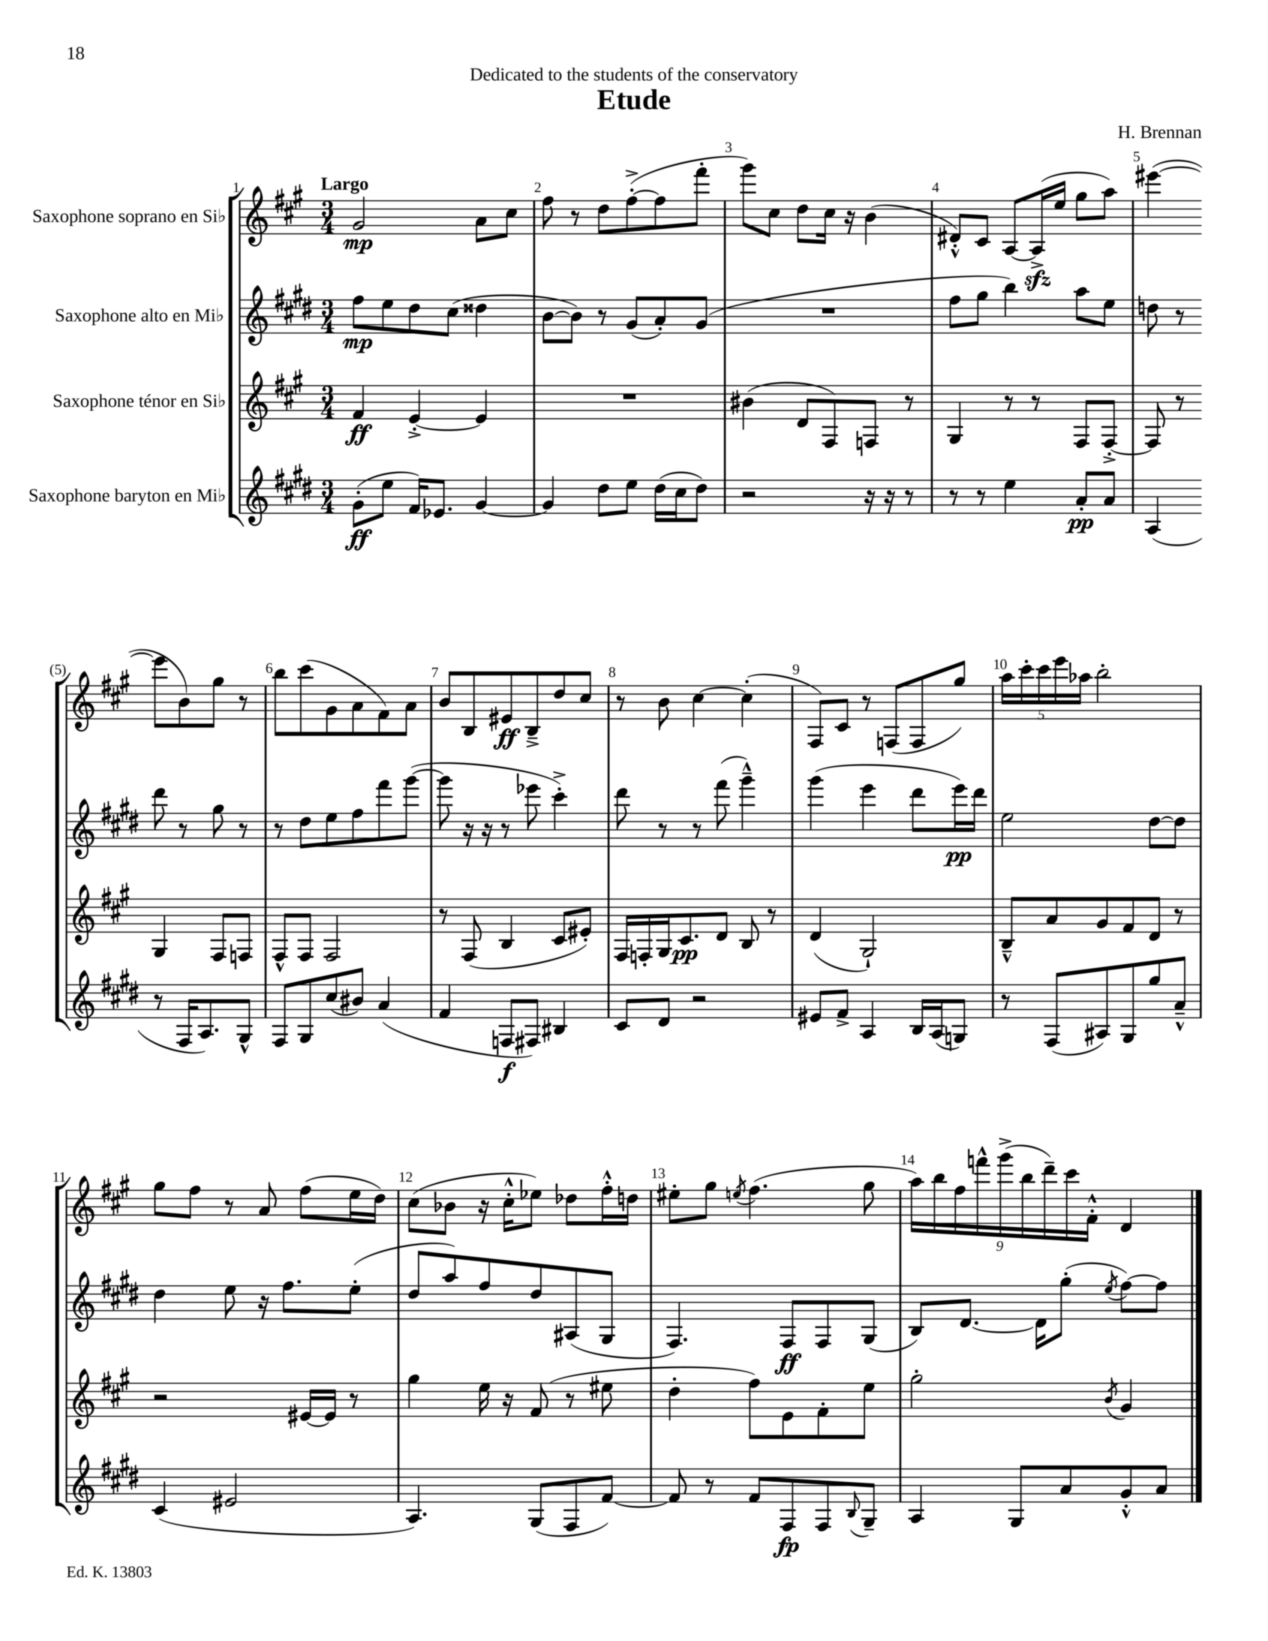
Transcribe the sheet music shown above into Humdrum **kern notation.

**kern	**kern	**kern	**kern
*staff4	*staff3	*staff2	*staff1
*clefG2	*clefG2	*clefG2	*clefG2
*k[f#c#g#d#]	*k[f#c#g#]	*k[f#c#g#d#]	*k[f#c#g#]
*M3/4	*M3/4	*M3/4	*M3/4
(8g#'\L	4f#/	8ff#\L	2g#/
8ee\J	.	8ee\	.
16f#/LK)	[4e'^/	8dd#\	.
8.e-/J	.	.	.
.	.	(8cc#\J	.
[4g#/	4e/]	4dd##\	8a\L
.	.	.	8cc#\J
=	=	=	=
4g#/]	2.r	[8b\L	8ff#\
.	.	8b\]J)	8r
8dd#\L	.	8r	8dd\L
8ee\J	.	(8g#/L	([8ff#'^\
(16dd#\LL	.	8a'/)	8ff#\]
16cc#\J	.	.	.
8dd#\J)	.	(8g#/J	8fff#'\J
=	=	=	=
2r	(4b#\	2.r	8ggg#\L)
.	.	.	8cc#\J
.	8d/L	.	8dd\L
.	8F#/)	.	16cc#\Jk
.	.	.	16r
16r	8F/J	.	(4b\
16r	.	.	.
8r	8r	.	.
=	=	=	=
8r	4G#/	8ff#\L	8d#'^^/L)
8r	.	8gg#\J	8c#/J
4ee\	8r	4bb\)	[8A/L
.	8r	.	(16A^/]L
.	.	.	16ee/JJ
8a'/L	8F#/L	8aa\L	8gg#\L
8a/J	[8F#'^/J	8ee\J	8aa\J)
=	=	=	=
(4A/	8F#/]	8dd\	([4eee#\
.	8r	8r	.
8r	4G#/	8ddd#\	8eee#\]L
16F#/LK	.	8r	8b\)
8.A/)	.	.	.
.	8F#/L	8gg#\	8gg#\J
8G#^^/J	8F/J	8r	8r
=	=	=	=
8F#/L	8F#^^/L	8r	8bb\L
8G#/	8F#/J	8dd#\L	(8ccc#\
(8cc#/	2F#/	8ee\	8g#\
8b#/J)	.	8ff#\	8a\
(4a/	.	8fff#\	8f#\)
.	.	([8ggg#\J	8a\J
=	=	=	=
4f#/	8r	8ggg#\]	8b/L
.	(8F#/	16r	8B/
.	.	16r	.
8F/L	4B/	8r	8e#/
8F#/J)	.	8eee-\	8B~^/
4B#/	8c#/L	4ccc#'^\)	8dd/
.	8e#'/J)	.	8cc#/J
=	=	=	=
8c#/L	16F#/LL	8ddd#\	8r
.	16F'/	.	.
8d#/J	16G#/J	8r	8b\
.	8.c#/	.	.
2r	.	8r	[4cc#\
.	8d/J	(8fff#\	.
.	8B/	4ggg#~^^\)	(4cc#'\]
.	8r	.	.
=	=	=	=
8e#/L	(4d/	(4ggg#\	8F#/L)
8f#^/J	.	.	8c#/J
4A/	2G#`/)	4eee\	8r
.	.	.	(8F/L
16B/LL	.	8ddd#\L	8F/
(16A/J	.	.	.
8G/J)	.	16eee\L)	8gg#/J)
.	.	16ddd#\JJ	.
=	=	=	=
8r	8B~^^/L	2ee\	20aa\LL
.	.	.	20ccc#'\
.	.	.	20ccc#\
(8F#/L	8a/	.	.
.	.	.	20eee\
.	.	.	20aa-\JJ
8A#/)	8g#/	.	2bb'\
8G#/	8f#/	.	.
8gg#/	8d/J	[8dd#\L	.
8a~^^/J	8r	8dd#\]J	.
=	=	=	=
(4c#/	2r	4dd#\	8gg#\L
.	.	.	8ff#\J
2e#/	.	8ee\	8r
.	.	16r	8a/
.	.	8.ff#\L	.
.	[16e#/LL	.	(8ff#\L
.	16e#/]JJ	.	.
.	8r	(8ee'\J	16ee\L
.	.	.	16dd\JJ)
=	=	=	=
4.A/)	4gg#\	8dd#/L	(8cc#\L
.	.	8aa/)	8b-\J
.	16ee\	8ff#/	16r
.	16r	.	16cc#'^^\LK
(8G#/L	(8f#/	8dd#/	8ee-\J)
8F#/	8r	(8A#/	8dd-\L
[8f#/J)	8ee#\	8G#/J	16ff#'^^\L
.	.	.	16dd\JJ
=	=	=	=
8f#/]	4dd'\	4.F#/)	8ee#'\L
8r	.	.	8gg#\J
.	.	.	8qee/
8f#/L	8ff#\L)	.	(4.ff#\
8F#/	8e\	8F#/L	.
8F#/	8f#'\	8F#/	.
8qqB/	.	.	.
8G#~/J	8ee\J	(8G#/J	8gg#\
=	=	=	=
4A/	2gg#'\	8B/L)	18aa\LL)
.	.	.	18bb\
.	.	.	18ff#\
.	.	[8.d#/J	.
.	.	.	18fff^^\
.	.	.	(18ggg#^\
8G#/L	.	.	.
.	.	.	18bb\
.	.	16d#\]LK	.
.	.	.	18ddd~\)
8a/	.	(8gg#'\J	.
.	.	.	18ccc#\
.	.	.	18f#'^^\JJ
.	8qb/	8qee/	.
8g#'^^/	4g#/	[8ff#\L)	4d/
8a/J	.	8ff#\]J	.
==	==	==	==
*-	*-	*-	*-
